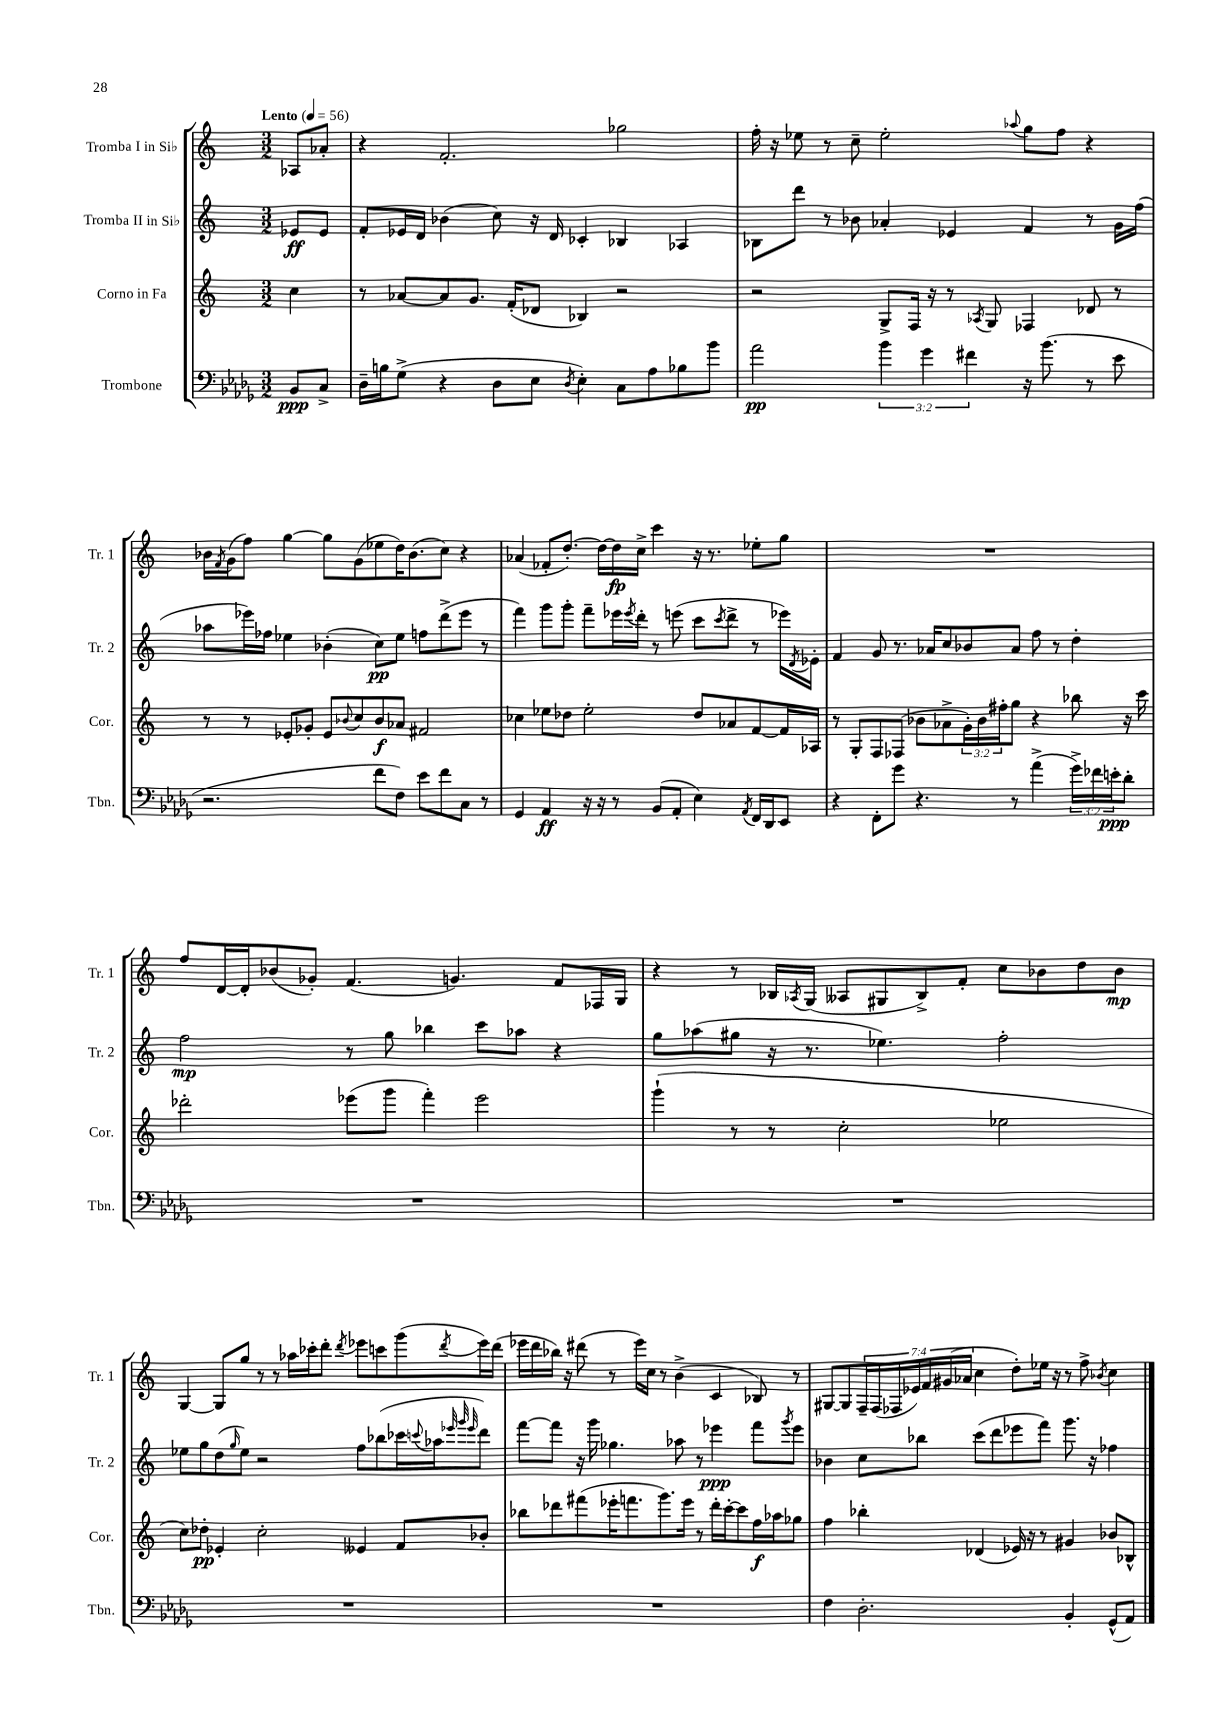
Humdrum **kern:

**kern	**dynam	**kern	**dynam	**kern	**dynam	**kern	**dynam
*part4	*part4	*part3	*part3	*part2	*part2	*part1	*part1
*staff4	*staff4	*staff3	*staff3	*staff2	*staff2	*staff1	*staff1
*I"Trombone	*	*I"Corno in Fa	*	*I"Tromba II in Si♭	*	*I"Tromba I in Si♭	*
*I'Tbn.	*	*I'Cor.	*	*I'Tr. 2	*	*I'Tr. 1	*
*clefF4	*	*clefG2	*	*clefG2	*	*clefG2	*
*k[b-e-a-d-g-]	*	*k[]	*	*k[]	*	*k[]	*
*M3/2	*	*M3/2	*	*M3/2	*	*M3/2	*
*MM56	*	*MM56	*	*MM56	*	*MM56	*
=	=	=	=	=	=	=	=
!	!	!	!	!	!	!LO:TX:a:B:t=Lento	!
8BB-/L	ppp	4cc\	.	8e-X/L	ff	8A-X/L	.
8C^/J	.	.	.	8e-/J	.	8a-X'/J	.
=1	=1	=1	=1	=1	=1	=1	=1
16D-~\LL	.	8r	.	8f'/L	.	4r	.
16Bn\J	.	.	.	.	.	.	.
(8G-^\J	.	[8a-X/L	.	16e-X/L	.	.	.
.	.	.	.	16d/JJ	.	.	.
4r	.	8a-/]	.	(4b-X\	.	2.f'/	.
.	.	8.g/J	.	.	.	.	.
8D-\L	.	.	.	8cc\)	.	.	.
.	.	(16f'/KL	.	.	.	.	.
8E-\J	.	8d-X/J	.	16r	.	.	.
.	.	.	.	16d/	.	.	.
8qD-/	.	.	.	.	.	.	.
4E-'\)	.	4B-X/)	.	4c-X'/	.	.	.
8C\L	.	2r	.	4B-X/	.	2gg-X\	.
8A-\	.	.	.	.	.	.	.
8B-X\	.	.	.	4A-X/	.	.	.
8b-\J	.	.	.	.	.	.	.
=2	=2	=2	=2	=2	=2	=2	=2
2a-\	pp	2r	.	8B-X\L	.	16ff'\	.
.	.	.	.	.	.	16r	.
.	.	.	.	8ddd\J	.	8ee-X\	.
.	.	.	.	8r	.	8r	.
.	.	.	.	8b-X\	.	8cc~\	.
6b-\	.	8G^/L	.	4a-X'/	.	2ee-'\	.
.	.	16F/Jk	.	.	.	.	.
6g-\	.	.	.	.	.	.	.
.	.	16r	.	.	.	.	.
.	.	8r	.	4e-X/	.	.	.
6f#X\	.	.	.	.	.	.	.
.	.	8qA-X/	.	.	.	.	.
.	.	8G/	.	.	.	.	.
.	.	.	.	.	.	8qqaa-X/	.
16r	.	4F-X/	.	4f/	.	8gg\L	.
(8.b-\	.	.	.	.	.	.	.
.	.	.	.	.	.	8ff\J	.
8r	.	8d-X/	.	8r	.	4r	.
8e-\	.	8r	.	16g\LL	.	.	.
.	.	.	.	(16ff\JJ	.	.	.
!!LO:LB:g=z
=3	=3	=3	=3	=3	=3	=3	=3
2.r	.	8r	.	8aa-X\L	.	16b-X\LL	.
.	.	.	.	.	.	8qf/	.
.	.	.	.	.	.	(16g\J	.
.	.	8r	.	16eee-X\L)	.	8ff\J)	.
.	.	.	.	16ff-X\JJ	.	.	.
.	.	8e-X'/L	.	4ee-X\	.	[4gg\	.
.	.	8g-X'/J	.	.	.	.	.
.	.	8e-/L	.	(4b-X'\	.	8gg\L]	.
.	.	8qqb-X/	.	.	.	.	.
.	.	8cc/	.	.	.	(8g\	.
8f\L	.	8b-/	f	8cc\L)	pp	8ee-X\	.
8F\J)	.	8a-X/J	.	8ee-\J	.	16dd\K)	.
.	.	.	.	.	.	(8.b-\	.
8e-\L	.	2f#X/	.	8ffn\L	.	.	.
8f\	.	.	.	(8ddd^\	.	8cc\J)	.
8C\J	.	.	.	8eee-\J	.	4r	.
8r	.	.	.	8r	.	.	.
=4	=4	=4	=4	=4	=4	=4	=4
4GG-/	.	4cc-X\	.	4fff\)	.	(4a-X/	.
4AA-/	ff	8ee-X\L	.	8ggg\L	.	8f-X'/L	.
.	.	8dd-X\J	.	8ggg'\J	.	[8.dd'/J)	.
16r	.	2ee-'\	.	8fff~\L	.	.	.
16r	.	.	.	.	.	16dd\LL_	.
8r	.	.	.	16eee-X\L	.	16dd\]	fp
.	.	.	.	8qeee-/	.	.	.
.	.	.	.	16ddd'\JJ	.	16cc^\JJ	.
(8BB-/L	.	.	.	8r	.	4ccc\	.
8AA-'/J	.	.	.	(8eeen\	.	.	.
4E-\)	.	8dd-/L	.	8ccc\L	.	16r	.
.	.	.	.	.	.	8.r	.
.	.	.	.	8qccc/	.	.	.
.	.	8a-X/	.	8ddd^\J	.	.	.
8qAA-/	.	.	.	.	.	.	.
16FF/LL	.	[8f/	.	8r	.	8ee-X'\L	.
16DD-/J	.	.	.	.	.	.	.
8EE-/J	.	16f/L]	.	16eee-X\LL)	.	8gg\J	.
.	.	.	.	8qd/	.	.	.
.	.	16A-X/JJ	.	16e-X'\JJ	.	.	.
=5	=5	=5	=5	=5	=5	=5	=5
4r	.	8r	.	4f/	.	1.r	.
.	.	8G'/L	.	.	.	.	.
8FF'\L	.	8F/	.	8g/	.	.	.
8g-\J	.	(8F-X/J	.	8.r	.	.	.
4.r	.	8b-X\L	.	.	.	.	.
.	.	.	.	16a-X/KL	.	.	.
.	.	8a-X^\	.	8cc/	.	.	.
.	.	24g'\L)	.	8b-X/	.	.	.
.	.	24b-\	.	.	.	.	.
.	.	24ff#X'\J	.	.	.	.	.
8r	.	8gg\J	.	8a-/J	.	.	.
(4a-^\	.	4r	.	8ff\	.	.	.
.	.	.	.	8r	.	.	.
24g-^\LL)	.	8bb-X\	.	4dd'\	.	.	.
24f-X\	.	.	.	.	.	.	.
24en'\J	ppp	.	.	.	.	.	.
8d-'\J	.	16r	.	.	.	.	.
.	.	16ccc\	.	.	.	.	.
!!LO:LB:g=z
=6	=6	=6	=6	=6	=6	=6	=6
1.r	.	2ddd-X'\	.	2ff\	mp	8ff/L	.
.	.	.	.	.	.	[16d/L	.
.	.	.	.	.	.	16d'/J]	.
.	.	.	.	.	.	(8b-X/	.
.	.	.	.	.	.	8g-X'/J)	.
.	.	(8eee-X\L	.	8r	.	(4.f/	.
.	.	8ggg\J	.	8gg\	.	.	.
.	.	4fff'\)	.	4bb-X\	.	.	.
.	.	.	.	.	.	4.gn/)	.
.	.	2eee-\	.	8ccc\L	.	.	.
.	.	.	.	8aa-X\J	.	.	.
.	.	.	.	4r	.	8f/L	.
.	.	.	.	.	.	16F-X/L	.
.	.	.	.	.	.	16G/JJ	.
=7	=7	=7	=7	=7	=7	=7	=7
1.r	.	(4ggg`\	.	8gg\L	.	4r	.
.	.	.	.	(8aa-X\	.	.	.
.	.	8r	.	8gg#X\J	.	8r	.
.	.	8r	.	16r	.	16B-X/LL	.
.	.	.	.	.	.	8qA-X/	.
.	.	.	.	8.r	.	(16G/JJ	.
.	.	2cc'\	.	.	.	8A--X/L	.
.	.	.	.	4.ee-X\)	.	8G#X/	.
.	.	.	.	.	.	8B-^/)	.
.	.	.	.	.	.	8f'/J	.
.	.	2ee-X\	.	2ff'\	.	8cc\L	.
.	.	.	.	.	.	8b-X\	.
.	.	.	.	.	.	8dd\	.
.	.	.	.	.	.	8b-\J	mp
!!LO:LB:g=z
=8	=8	=8	=8	=8	=8	=8	=8
1.r	.	8cc\L)	.	8ee-X\L	.	[4G/	.
.	.	8dd-X'\J	pp	8gg\	.	.	.
.	.	4e-X'/	.	(8dd\	.	8G/L]	.
.	.	.	.	16qqgg/	.	.	.
.	.	.	.	8ee-\J)	.	8gg/J	.
.	.	2cc'\	.	2r	.	8r	.
.	.	.	.	.	.	8r	.
.	.	.	.	.	.	16aa-X\LL	.
.	.	.	.	.	.	16ccc-X'\J	.
.	.	.	.	.	.	8ddd'\J	.
.	.	.	.	.	.	8qddd/	.
.	.	4e--X/	.	8ff\L	.	8eee-X\L	.
.	.	.	.	(8bb-X\	.	8cccn\	.
.	.	8f/L	.	16ccc-X\L	.	(8ggg\	.
.	.	.	.	8qqcccn/	.	.	.
.	.	.	.	16aa-X\J	.	.	.
.	.	.	.	32qqeee-X/	.	.	.
.	.	.	.	32qqggg/	.	.	.
.	.	.	.	32qqeee-/	.	8qddd/	.
.	.	8b-X'/J	.	8ddd\J)	.	16eee-\L)	.
.	.	.	.	.	.	(16ddd\JJ	.
=9	=9	=9	=9	=9	=9	=9	=9
1.r	.	8bb-X\L	.	[8fff\L	.	16eee-X\LL	.
.	.	.	.	.	.	16ddd\	.
.	.	8ddd-X\	.	8fff\J]	.	16bb-X\JJ)	.
.	.	.	.	.	.	16r	.
.	.	(8fff#X\	.	16r	.	(8ddd#X\	.
.	.	.	.	16ggg\	.	.	.
.	.	16eee-X'\K	.	4.gg-X\	.	8r	.
.	.	8.fffn\	.	.	.	.	.
.	.	.	.	.	.	16eee-\LL)	.
.	.	.	.	.	.	16cc\JJ	.
.	.	8.ggg\)	.	.	.	8r	.
.	.	.	.	8aa-X\	.	(4b^\	.
.	.	16eee-\Jk	.	.	.	.	.
.	.	8r	.	8r	.	.	.
.	.	16ddd-'\LL	.	4eee-X\	ppp	4c/	.
.	.	[16ccc'\J	.	.	.	.	.
.	.	8ccc\]	.	.	.	.	.
.	.	16ff\L	f	8fff\L	.	8B-X/)	.
.	.	16aa-X\J	.	.	.	.	.
.	.	.	.	8qggg/	.	.	.
.	.	8gg-X\J	.	8eee-\J	.	8r	.
=10	=10	=10	=10	=10	=10	=10	=10
4F\	.	4ff\	.	4b-X\	.	[8G#X/L	.
.	.	.	.	.	.	8G#/]	.
2.D-'\	.	4bb-X'\	.	8cc\L	.	28F~/L	.
.	.	.	.	.	.	(28F/	.
.	.	.	.	.	.	28F-X/	.
.	.	.	.	.	.	28e-X/)	.
.	.	.	.	8bb-X\J	.	.	.
.	.	.	.	.	.	28f/	.
.	.	.	.	.	.	(28g#X/	.
.	.	.	.	.	.	28a-X/JJ	.
.	.	(4d-X/	.	(8ccc\L	.	4cc\	.
.	.	.	.	8ddd\	.	.	.
.	.	16e-X/)	.	8eee-X\	.	8dd'\L)	.
.	.	16r	.	.	.	.	.
.	.	8r	.	8fff\J)	.	16ee-X\Jk	.
.	.	.	.	.	.	16r	.
4BB-'/	.	4g#X/	.	8.ggg\	.	8r	.
.	.	.	.	.	.	8ff^\	.
.	.	.	.	16r	.	.	.
.	.	.	.	.	.	8qb-X/	.
(8GG-^^/L	.	8b-X/L	.	4ff-X\	.	4cc\	.
8AA-/J)	.	8B-X^^/J	.	.	.	.	.
==	==	==	==	==	==	==	==
*-	*-	*-	*-	*-	*-	*-	*-
